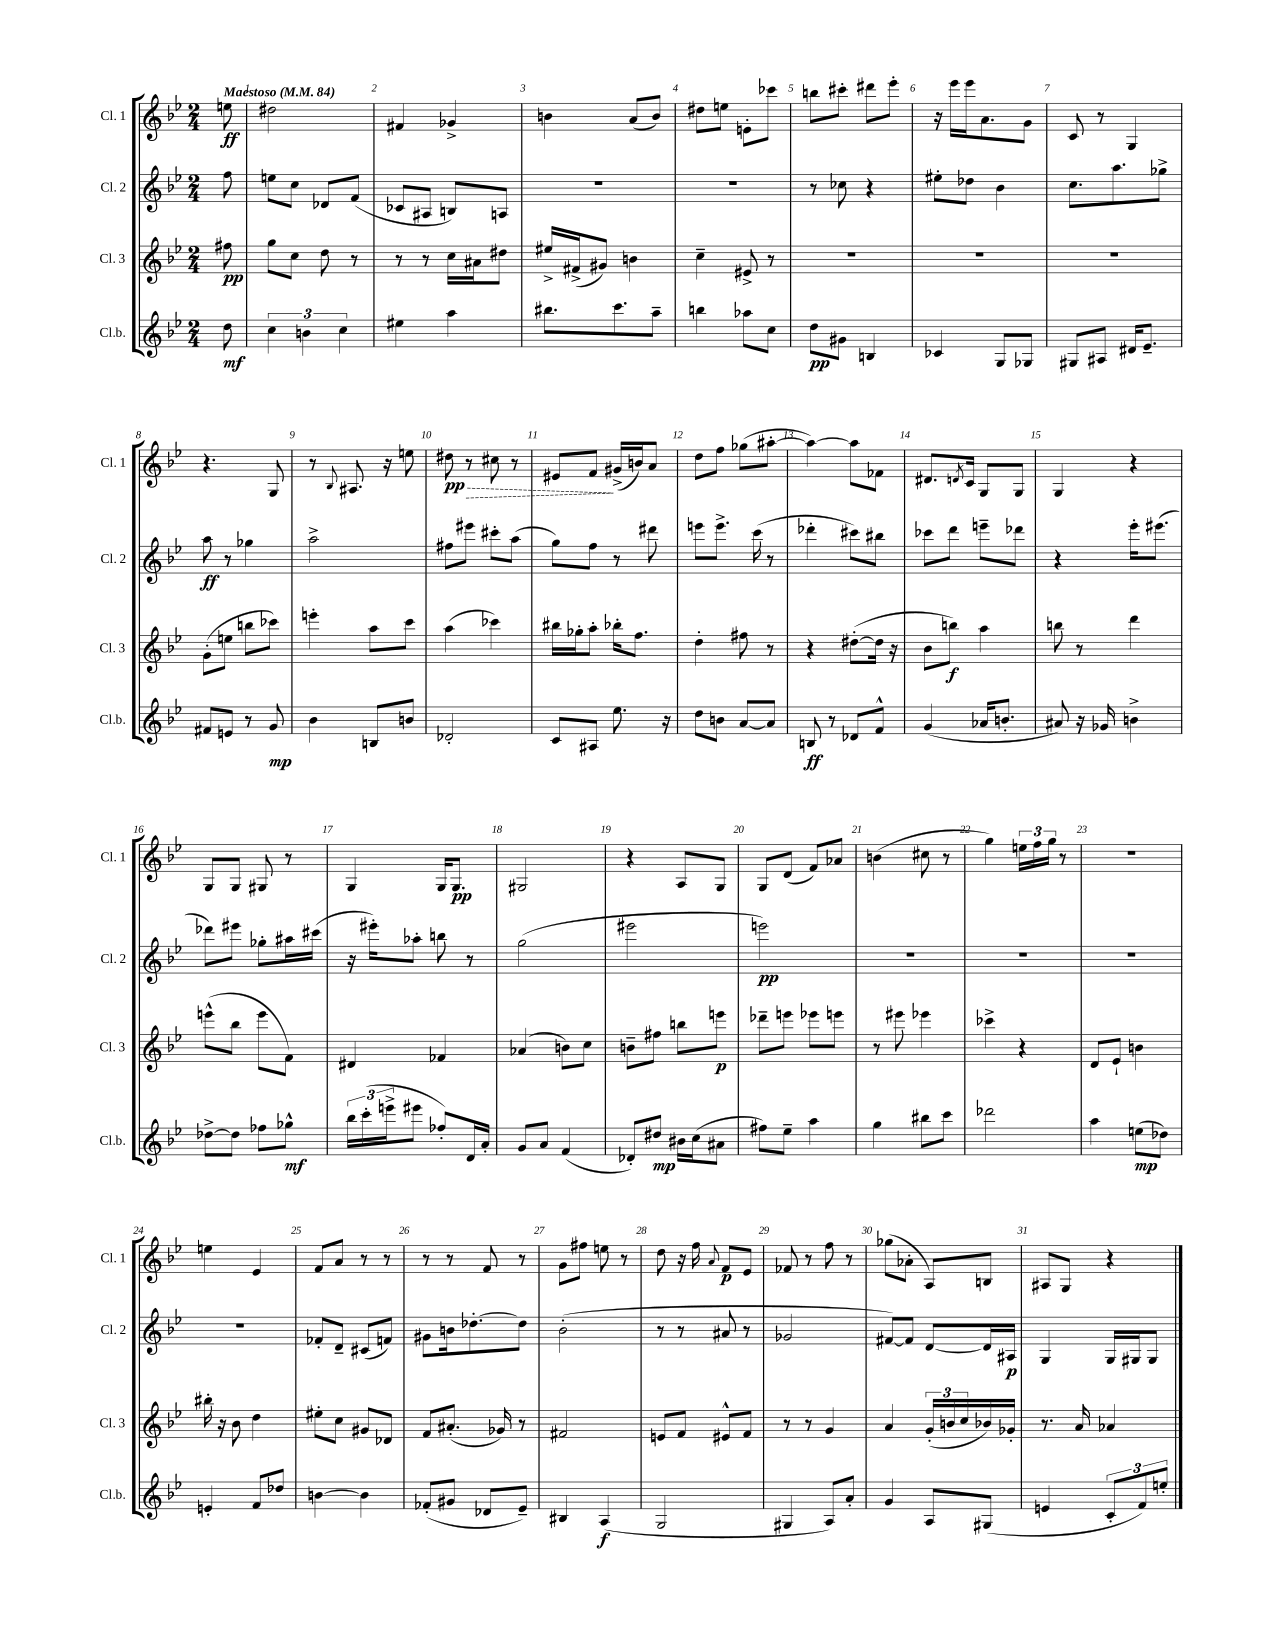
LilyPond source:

<<
\new StaffGroup <<
\new Staff = "s0" \with { instrumentName = "Cl. 1" shortInstrumentName = "Cl. 1" } {
    \clef treble \key bes \major \numericTimeSignature \time 2/4 \partial 8 \tempo "Maestoso" 4 = 84
    e''8\ff |
    dis''2 |
    fis'4 ges'4-> |
    b'4 a'8( b'8) |
    dis''8 e''8 e'8-. ces'''8 |
    b''8 cis'''8-. dis'''8 ees'''8-. |
    r16 ees'''16 ees'''16 a'8. g'8 |
    c'8 r8 g4 |
    r4. g8 |
    r8 \appoggiatura { bes8 } ais8. r16 e''8 |
    \once \override Hairpin.style = #'dashed-line dis''8\pp\> r8 cis''8 r8 |
    eis'8 f'8\! gis'16->( b'16) a'8 |
    d''8 f''8 ges''8( ais''8~-. |
    ais''4~) ais''8 fes'8 |
    dis'8. \acciaccatura { d'8 } c'16 g8 g8 |
    g4 r4 |
    g8 g8 gis8 r8 |
    g4 g16 g8.\pp |
    gis2 |
    r4 a8 g8 |
    g8 d'8( f'8) aes'8 |
    b'4( cis''8 r8 |
    g''4) \tuplet 3/2 { e''16 f''16 g''16 } r8 |
    R2 |
    e''4 ees'4 |
    f'8 a'8 r8 r8 |
    r8 r8 f'8 r8 |
    g'8 fis''8 e''8 r8 |
    d''8 r16 f''16 \appoggiatura { a'8 } f'8\p ees'8 |
    fes'8 r8 f''8 r8 |
    ges''8( aes'8-. a8) b8 |
    ais8 g8 r4 \bar "|." |
}
\new Staff = "s1" \with { instrumentName = "Cl. 2" shortInstrumentName = "Cl. 2" } {
    \clef treble \key bes \major \numericTimeSignature \time 2/4 \partial 8
    f''8 |
    e''8 c''8 des'8 f'8( |
    ces'8 ais8 b8) a8 |
    R2 |
    R2 |
    r8 ces''8 r4 |
    eis''8-. des''8 bes'4 |
    c''8. a''8. ges''8-> |
    a''8\ff r8 ges''4 |
    a''2-> |
    fis''8 eis'''8 cis'''8-. a''8( |
    g''8) f''8 r8 dis'''8 |
    e'''8 e'''8.-> c'''16( r8 |
    des'''4-. cis'''8) bis''8 |
    ces'''8 d'''8 e'''8-- des'''8 |
    r4 ees'''16-. eis'''8.( |
    des'''8) eis'''8 ges''8-. ais''16 cis'''16( |
    r16 eis'''16-.) aes''8-. b''8 r8 |
    g''2( |
    eis'''2 |
    e'''2\pp) |
    R2 |
    R2 |
    R2 |
    R2 |
    fes'8-. d'8-- cis'8( f'8) |
    gis'8 b'16 des''8.~-. des''8 |
    bes'2-.( |
    r8 r8 ais'8 r8 |
    ges'2 |
    fis'8~) fis'8 d'8~ d'16 ais16\p |
    g4 g16 gis16 gis8 \bar "|." |
}
\new Staff = "s2" \with { instrumentName = "Cl. 3" shortInstrumentName = "Cl. 3" } {
    \clef treble \key bes \major \numericTimeSignature \time 2/4 \partial 8
    fis''8\pp |
    g''8 c''8 d''8 r8 |
    r8 r8 c''16 ais'16 dis''8 |
    eis''16-> fis'16->( gis'8) b'4 |
    c''4-- eis'8-> r8 |
    R2 |
    R2 |
    R2 |
    g'8-.( e''8 b''8 ces'''8) |
    e'''4-. a''8 c'''8 |
    a''4( ces'''4) |
    bis''16 ges''16-. a''8-. bes''16-. f''8. |
    d''4-. fis''8 r8 |
    r4 dis''8~-.( dis''16 r16 |
    bes'8 b''8\f) a''4 |
    b''8 r8 d'''4 |
    e'''8-^( bes''8 e'''8 f'8) |
    dis'4 fes'4 |
    aes'4( b'8) c''8 |
    b'8-- fis''8 b''8 e'''8\p |
    des'''8-- e'''8 ees'''8 e'''8 |
    r8 eis'''8 ees'''4 |
    ces'''4-> r4 |
    d'8 ees'8-! b'4 |
    bis''16-. r16 bes'8 d''4 |
    eis''8-. c''8 gis'8 des'8 |
    f'8 ais'8.-.( ges'16) r8 |
    fis'2 |
    e'8 f'8 eis'8-^ f'8 |
    r8 r8 g'4 |
    a'4 \tuplet 3/2 { g'16-.( b'16 c''16 } bes'16) ges'16-. |
    r8. a'16 aes'4 \bar "|." |
}
\new Staff = "s3" \with { instrumentName = "Cl.b." shortInstrumentName = "Cl.b." } {
    \clef treble \key bes \major \numericTimeSignature \time 2/4 \partial 8
    d''8\mf |
    \tuplet 3/2 { c''4 b'4 c''4 } |
    eis''4 a''4 |
    bis''8. c'''8. a''8-- |
    b''4 aes''8 c''8 |
    d''8\pp gis'8 b4 |
    ces'4 g8 ges8 |
    gis8 ais8 dis'16 ees'8.-- |
    fis'8 e'8 r8 g'8\mp |
    bes'4 b8 b'8 |
    des'2-. |
    c'8 ais8 ees''8. r16 |
    d''8 b'8 a'8~ a'8 |
    b8\ff r8 des'8 f'8-^ |
    g'4( aes'16 b'8.-. |
    ais'8) r16 ges'16 b'4-> |
    des''8~-> des''8 fes''8 ges''8-^\mf |
    \tuplet 3/2 { bes''16 c'''16-.( e'''16-> } eis'''8 fes''8-.) d'16 a'16-. |
    g'8 a'8 f'4( |
    des'8-.) dis''8\mp bis'16 c''16( ais'8 |
    fis''8) ees''8-- a''4 |
    g''4 bis''8 c'''8 |
    des'''2 |
    a''4 e''8\mp( des''8) |
    e'4-. f'8 des''8 |
    b'4~ b'4 |
    fes'8-.( gis'8 des'8 ees'8--) |
    bis4 a4\f( |
    g2 |
    gis4 a8) a'8-. |
    g'4 a8 gis8( |
    e'4 \tuplet 3/2 { c'8-. f'8) e''8-. } \bar "|." |
}
>>
>>
\layout { \context { \Score \override BarNumber.break-visibility = ##(#f #t #t) barNumberVisibility = #all-bar-numbers-visible } }
